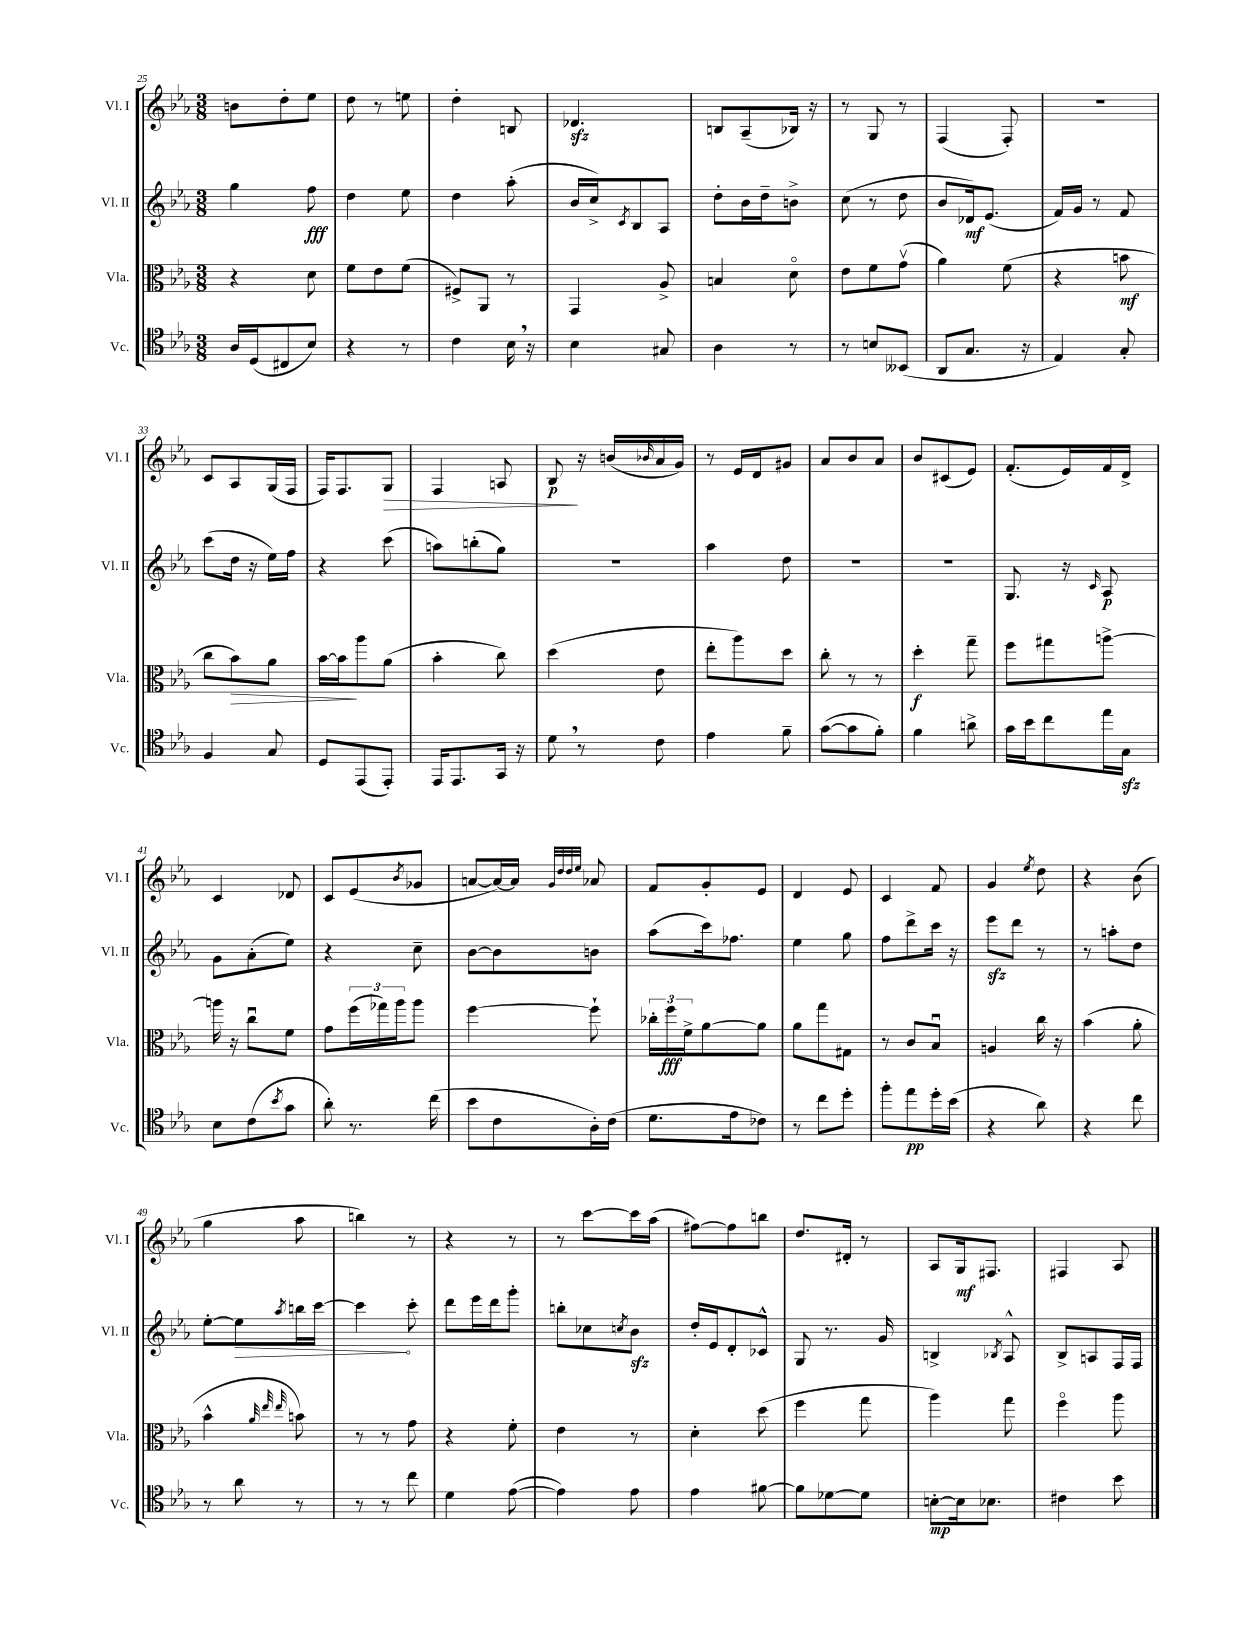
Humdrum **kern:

**kern	**kern	**kern	**kern
*staff4	*staff3	*staff2	*staff1
*clefC4	*clefC3	*clefG2	*clefG2
*k[b-e-a-]	*k[b-e-a-]	*k[b-e-a-]	*k[b-e-a-]
*M3/8	*M3/8	*M3/8	*M3/8
16A-/LL	4r	4gg\	8b\L
(16D/J	.	.	.
8C#/	.	.	8dd'\
8B-/J)	8d\	8ff\	8ee-\J
=	=	=	=
4r	8f\L	4dd\	8dd\
.	8e-\	.	8r
8r	(8f\J	8ee-\	8ee\
=	=	=	=
4c\	8F#^/L)	4dd\	4dd'\
.	8AA-/J	.	.
16B-\	8r	(8aa-'\	8B/
16r	.	.	.
=	=	=	=
4B-\	4GG/	16b-/LL	4.d-/
.	.	16cc^/J)	.
.	.	8qc/	.
.	.	8B-/	.
8G#/	8A-^/	8A-/J	.
=	=	=	=
4A-\	4B/	8dd'\L	8B/L
.	.	16b-\L	(8A-~/
.	.	16dd~\J	.
8r	8do\	8b^\J	16B-/Jk)
.	.	.	16r
=	=	=	=
8r	8e-\L	(8cc\	8r
8B/L	8f\	8r	8G/
(8BB--/J	(8gv\J	8dd\	8r
=	=	=	=
8AA-/L	4a-\)	8b-/L	(4F/
8.G/J	.	16d-/k)	.
.	.	(8.e-/J	.
.	(8f\	.	8F'/)
16r	.	.	.
=	=	=	=
4E-/)	4r	16f/LL)	4.r
.	.	16g/JJ	.
.	.	8r	.
8G'/	8b\	8f/	.
=	=	=	=
4F/	8cc\L	(8ccc\L	8c/L
.	8b-\)	16dd\Jk	8A-/
.	.	16r	.
8G/	8a-\J	16ee-\LL)	(16G/L
.	.	16ff\JJ	16F/JJ
=	=	=	=
8D/L	[16b-\LL	4r	16F/LK)
.	16b-\]J	.	8.F/
(8EE-/	8aa-\	.	.
8EE-'/J)	(8a-\J	(8ccc\	8G/J
=	=	=	=
16EE-/LK	4b-'\	8aa\L)	4F/
8.EE-/	.	.	.
.	.	(8bb'\	.
16GG/Jk	8cc\)	8gg\J)	8A/
16r	.	.	.
=	=	=	=
8d\	(4dd\	4.r	8B-/
8r	.	.	16r
.	.	.	(16b/LL
.	.	.	16qqb-/
8c\	8e-\	.	16a-/
.	.	.	16g/JJ)
=	=	=	=
4e-\	8ee-'\L	4aa-\	8r
.	8aa-\)	.	16e-/LL
.	.	.	16d/J
8f~\	8dd\J	8dd\	8g#/J
=	=	=	=
([8g\L	8cc'\	4.r	8a-/L
8g\]	8r	.	8b-/
8f'\J)	8r	.	8a-/J
=	=	=	=
4f\	4dd'\	4.r	8b-/L
.	.	.	(8c#/
8a^\	8gg~\	.	8e-/J)
=	=	=	=
16g\LL	8ff\L	8.G/	(8.f'/L
16b-\J	.	.	.
8cc\	8gg#\	.	.
.	.	16r	16e-/L)
.	.	16qqc/	.
16ee-\L	[8aa^\J	8A-/	16f/
16G\JJ	.	.	16d^/JJ
=	=	=	=
8B-\L	16aa\]	8g\L	4c/
.	16r	.	.
(8c\	8ccu\L	(8a-'\	.
8qb-/	.	.	.
8g\J	8f\J	8ee-\J)	8d-/
=	=	=	=
8a-'\)	8g\L	4r	8c/L
8.r	(24ff\L	.	(8e-/
.	24gg-\)	.	.
.	24aa-\J	.	.
.	.	.	8qb-/
.	8aa-\J	8cc~\	8g-/J
(16cc\	.	.	.
=	=	=	=
8b-\L	[4ff\	[8b-\L	[8a/L
8c\	.	8b-\]	16a/_L)
.	.	.	16a/]JJ
.	.	.	32qqg/LLL
.	.	.	32qqdd/
.	.	.	32qqdd/
.	.	.	32qqee-/JJJ
16A-'\L)	8ff`\]	8b\J	8a-/
(16c\JJ	.	.	.
=	=	=	=
8.d\L	24cc-'\LL	(8aa-\L	8f/L
.	24ff\	.	.
.	24f^\J	.	.
.	[8a-\	16ccc\k)	8g'/
16e-\k	.	8.ff-\J	.
8c-\J)	8a-\]J	.	8e-/J
=	=	=	=
8r	8a-\L	4ee-\	4d/
8cc\L	8gg\	.	.
8dd'\J	8G#\J	8gg\	8e-/
=	=	=	=
8ff'\L	8r	8ff\L	4c/
8ee-\	8c/L	8ddd^\	.
16dd'\L	8B-u/J	16ccc\Jk	8f/
(16b-\JJ	.	16r	.
=	=	=	=
4r	4A/	8eee-\L	4g/
.	.	8ddd\J	.
.	.	.	8qee-/
8a-\)	16cc\	8r	8dd\
.	16r	.	.
=	=	=	=
4r	(4b-\	8r	4r
.	.	8aa'\L	.
8cc\	8a-'\	8dd\J	(8b-\
=	=	=	=
8r	4b-^^\	[8ee-'\L	4gg\
8a-\	.	8ee-\]	.
.	32qqa-/	.	.
.	32qqee-/	.	.
.	32qqee-/	8qaa-/	.
8r	8b\)	16bb\L	8aa-\
.	.	[16ccc\JJ	.
=	=	=	=
8r	8r	4ccc\]	4bb\)
8r	8r	.	.
8cc\	8g\	8ccc'\	8r
=	=	=	=
4d\	4r	8ddd\L	4r
.	.	16eee-\L	.
.	.	16ddd\J	.
([8e-\	8f'\	8ggg'\J	8r
=	=	=	=
4e-\])	4e-\	8bb'\L	8r
.	.	8cc-\	[8ccc\L
.	.	8qcc/	.
8e-\	8r	8b-\J	16ccc\]L
.	.	.	(16aa-\JJ
=	=	=	=
4e-\	4d'\	16dd'/LL	[8ff#\L)
.	.	16e-/J	.
.	.	8d'/	8ff#\]
[8f#\	(8dd\	8c-^^/J	8bb\J
=	=	=	=
8f#\]L	4ff\	8G/	8.dd/L
[8d-\	.	8.r	.
.	.	.	16d#'/Jk
8d-\]J	8gg\	.	8r
.	.	16g/	.
=	=	=	=
[8B'\L	4aa-\)	4B^/	8A-/L
16B\]k	.	.	16G/k
8.B-\J	.	.	8.F#/J
.	.	8qB-/	.
.	8gg\	8A-^^/	.
=	=	=	=
4c#\	4ffo\	8B-^/L	4F#/
.	.	8A/	.
8b-\	8aa-\	16F/L	8A-/
.	.	16F/JJ	.
==	==	==	==
*-	*-	*-	*-
